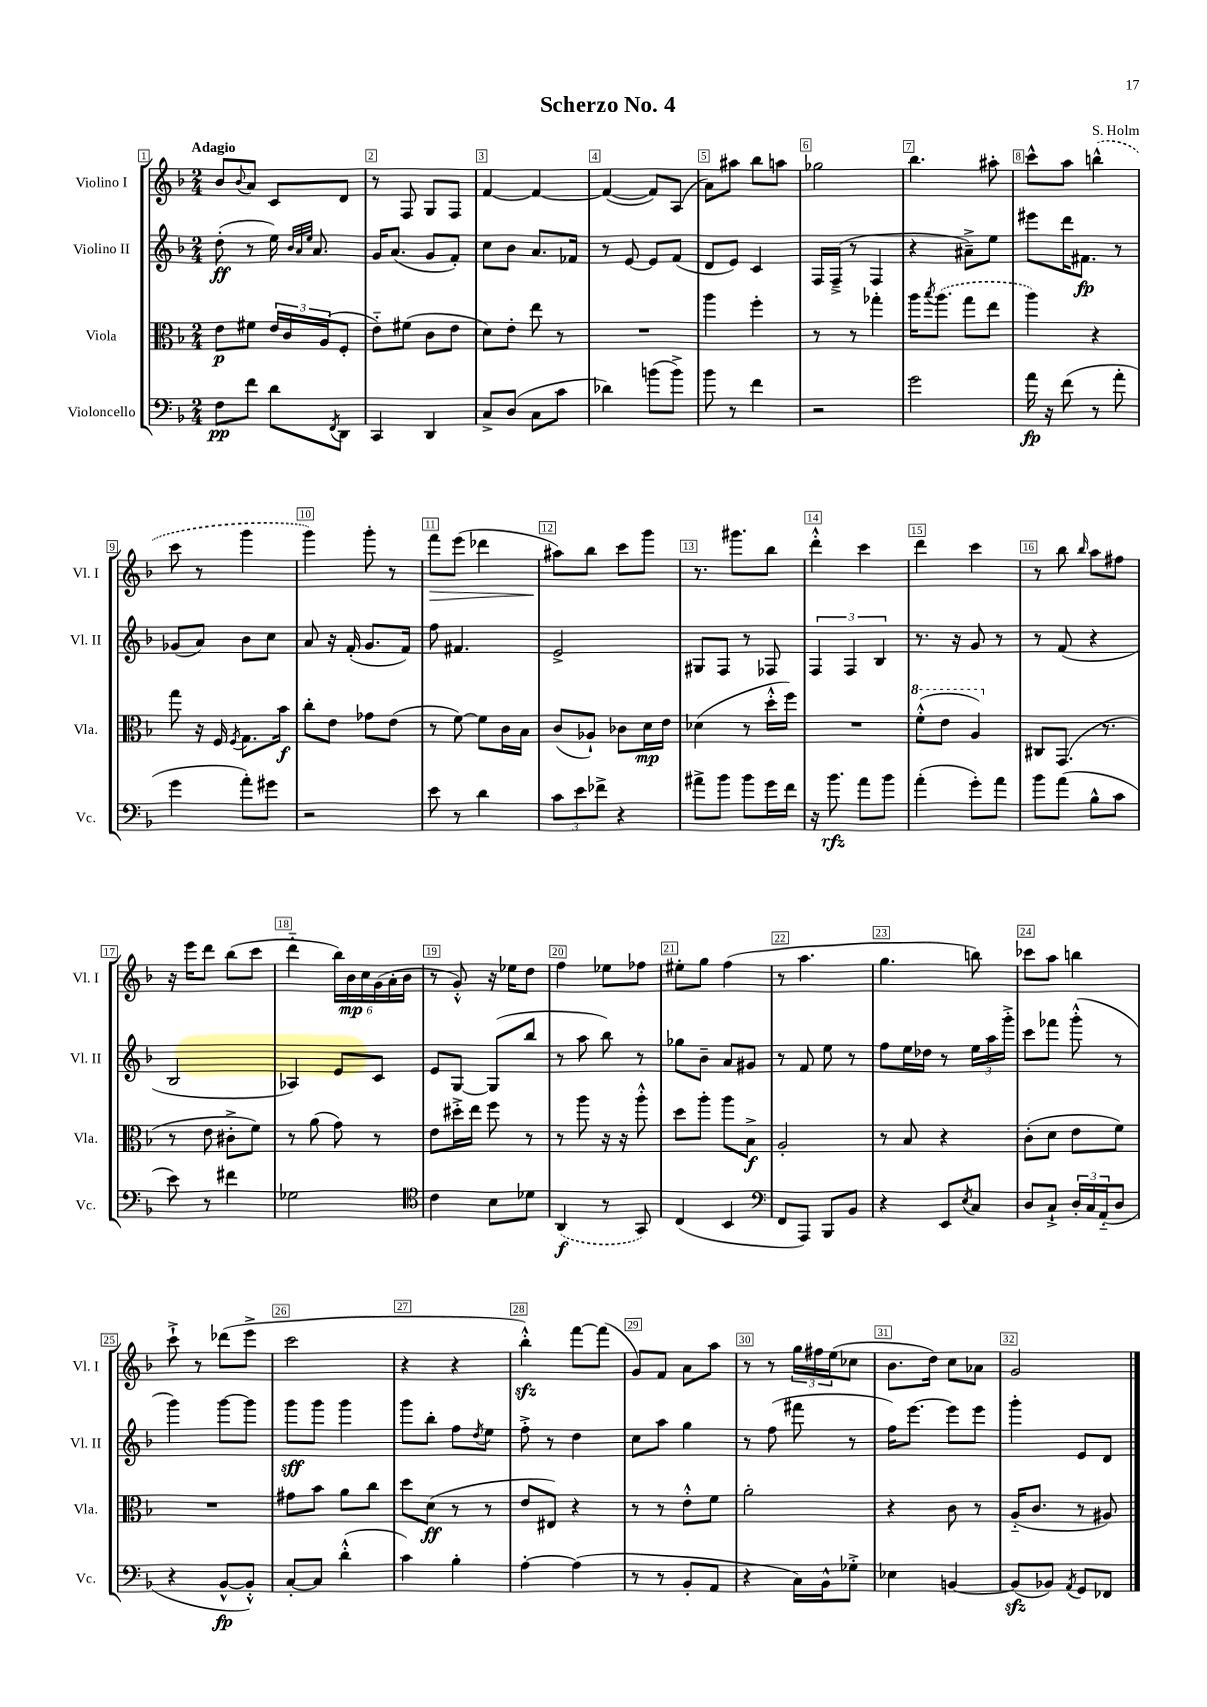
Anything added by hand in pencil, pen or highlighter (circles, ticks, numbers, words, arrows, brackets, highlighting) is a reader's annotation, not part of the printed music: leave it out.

**kern	**kern	**kern	**kern
*staff4	*staff3	*staff2	*staff1
*clefF4	*clefC3	*clefG2	*clefG2
*k[b-]	*k[b-]	*k[b-]	*k[b-]
*M2/4	*M2/4	*M2/4	*M2/4
8F	8e	(8dd'	8b-
.	.	.	8qqb-
8f	8f#	8r	8a
8d	24e	16ee)	8c
.	24c	.	.
.	.	32qqb-	.
.	.	32qqa	.
.	.	32qqee	.
.	.	8.a	.
.	(24A	.	.
8qFF	.	.	.
8DD	8F'	.	8d
=	=	=	=
4CC	8e'~)	16g	8r
.	.	(8.a	.
.	(8f#	.	8F
4DD	8c	8g	8G
.	8e	8f')	8F
=	=	=	=
8C^	8d)	8cc	[4f
(8D	8e'	8b-	.
8C	8ee	8.a	4f_
8c	8r	.	.
.	.	16f-	.
=	=	=	=
4d-)	2r	8r	(4f_
.	.	[8e	.
(8b	.	8e]	8f])
8b^)	.	(8f	(8A
=	=	=	=
8b-	4aa	8d	8a)
8r	.	8e)	8aa#
4f	4ff'	4c	8bb-
.	.	.	8aa
=	=	=	=
2r	8r	16F	2gg-
.	.	(16F~^	.
.	8r	8r	.
.	4gg-'	4F	.
=	=	=	=
2g	16aa	4r	4.bb-
.	8qbb-	.	.
.	(8.aa	.	.
.	8gg	8a#~^)	.
.	8ee	8ee	8aa#'
=	=	=	=
16a	4aa)	8eee#	8ccc^^
16r	.	.	.
(8f	.	16ddd	8aa
.	.	8.f#	.
8r	4r	.	(4bb^^
8a'	.	8r	.
=	=	=	=
4g	8gg	(8g-	8ccc
.	16r	8a)	8r
.	16F	.	.
.	8qF	.	.
8a')	8.G	8b-	4ggg
8g#	.	8cc	.
.	16b-	.	.
=	=	=	=
2r	8cc'	8a	4ggg)
.	8e	16r	.
.	.	(16f'	.
.	8g-	8.g	8ggg'
.	(8e	.	8r
.	.	16f)	.
=	=	=	=
8e	8r	8ff	8fff
8r	[8f)	4.f#	(8eee
4d	8f]	.	4ddd-
.	16c	.	.
.	16B-	.	.
=	=	=	=
12c	(8c	2e^	8aa#)
12e	.	.	.
.	8A-`)	.	8bb-
12f-^	.	.	.
4r	8c-	.	8ccc
.	16d	.	8ggg
.	16e	.	.
=	=	=	=
8a#^	(4d-	8G#	8.r
8b-	.	8F	.
.	.	.	8.ggg#
8b-	8r	8r	.
16g	16dd'^^	8F-	8bb-
16f	16ff)	.	.
=	=	=	=
16r	2r	6F	4ddd'^^
8.b-	.	.	.
.	.	6F	.
8a	.	.	4ccc
.	.	6B-	.
8b-	.	.	.
=	=	=	=
(4a'	(8ff'^^	8.r	4ddd
.	8ee	.	.
.	.	16r	.
8g')	4a)	8g	4ccc
8a	.	8r	.
=	=	=	=
8b-	8C#	8r	8r
(8a	(8.GG	(8f	8bb-
.	.	.	16qqbb-
8B-^^	.	4r	8aa
.	8.r	.	.
8c	.	.	8ff#
=	=	=	=
8e)	8r	2B-	16r
.	.	.	16eee
8r	8e	.	8ddd
4f#	8c#'^	.	(8bb-
.	8f)	.	8ccc
=	=	=	=
2G-	8r	4A-)	4ddd'~
.	(8a	.	.
.	8g)	8e	24bb-)
.	.	.	24b-
.	.	.	24cc
.	8r	8c	(24g
.	.	.	24a'
.	.	.	24b-
=	=	=	=
*clefC4	*	*	*
4c	8e	8e	8r
.	16dd#'^	[8G	8g'^^)
.	16ee	.	.
8B-	8ff	(8G]	16r
.	.	.	16ee-
8d-	8r	8bb-	8dd
=	=	=	=
(4AA	8r	8r	4ff
.	8aa	8aa	.
8r	16r	8bb-)	8ee-
.	16r	.	.
8GG)	8aa'^^	8r	8ff-
=	=	=	=
(4C	8dd	8gg-	8ee#'
.	8aa'	8b-~	8gg
4BB-	8aa	8a	(4ff
.	8B-^	8g#	.
=	=	=	=
*clefF4	*	*	*
8FF	2A'	8r	8r
8AAA)	.	8f	4.aa
8BBB-	.	8ee	.
8BB-	.	8r	.
=	=	=	=
4r	8r	8ff	4.gg
.	8B-	16ee	.
.	.	16dd-	.
8EE	4r	8r	.
8qE	.	.	.
8C	.	24ee	8bb)
.	.	24aa	.
.	.	24ggg'^	.
=	=	=	=
8D	(8c'	8ccc	8ccc-
8C`^	8d	8fff-	8aa
24D'	8e	(8ggg'^^	4bb
24C	.	.	.
(24AA'~	.	.	.
8D	8f)	8r	.
=	=	=	=
4r	2r	4ggg)	8ccc`^
.	.	.	8r
[8BB-^^	.	[8ggg	(8ddd-
8BB-'^^])	.	8ggg]	8eee^
=	=	=	=
[8C'	8g#	8ggg	2ccc
8C]	8b-	8ggg	.
(4d'^^	8a	4ggg	.
.	8cc	.	.
=	=	=	=
4c)	8dd	8ggg	4r
.	(8d	8bb-'	.
4B-'	8r	8ff	4r
.	.	8qdd	.
.	8r	8ee	.
=	=	=	=
[4A'	8e	8ff'^	4bb-'^^)
.	8E#)	8r	.
(4A]	4r	4dd	[8fff
.	.	.	(8fff]
=	=	=	=
8r	8r	8cc	8g)
8r	8r	8aa	8f
8BB-'	8e'^^	4gg	8a
8AA	8f	.	8aa
=	=	=	=
4r	2a'	8r	8r
.	.	(8ff	8r
16C)	.	8fff#	24gg
.	.	.	24ff#
16BB-^^	.	.	.
.	.	.	(24ee
8G-'^	.	8r	8cc-
=	=	=	=
4E-	4r	16ff)	8.b-
.	.	[8.eee	.
.	.	.	16dd)
[4BB	8c	8eee]	8cc
.	8r	8eee	8a-
=	=	=	=
(8BB]	(16A'~	4ggg'	2g
.	8.c	.	.
8BB-)	.	.	.
8qAA	.	.	.
8GG	8r	8e	.
8FF-	8A#)	8d	.
==	==	==	==
*-	*-	*-	*-
